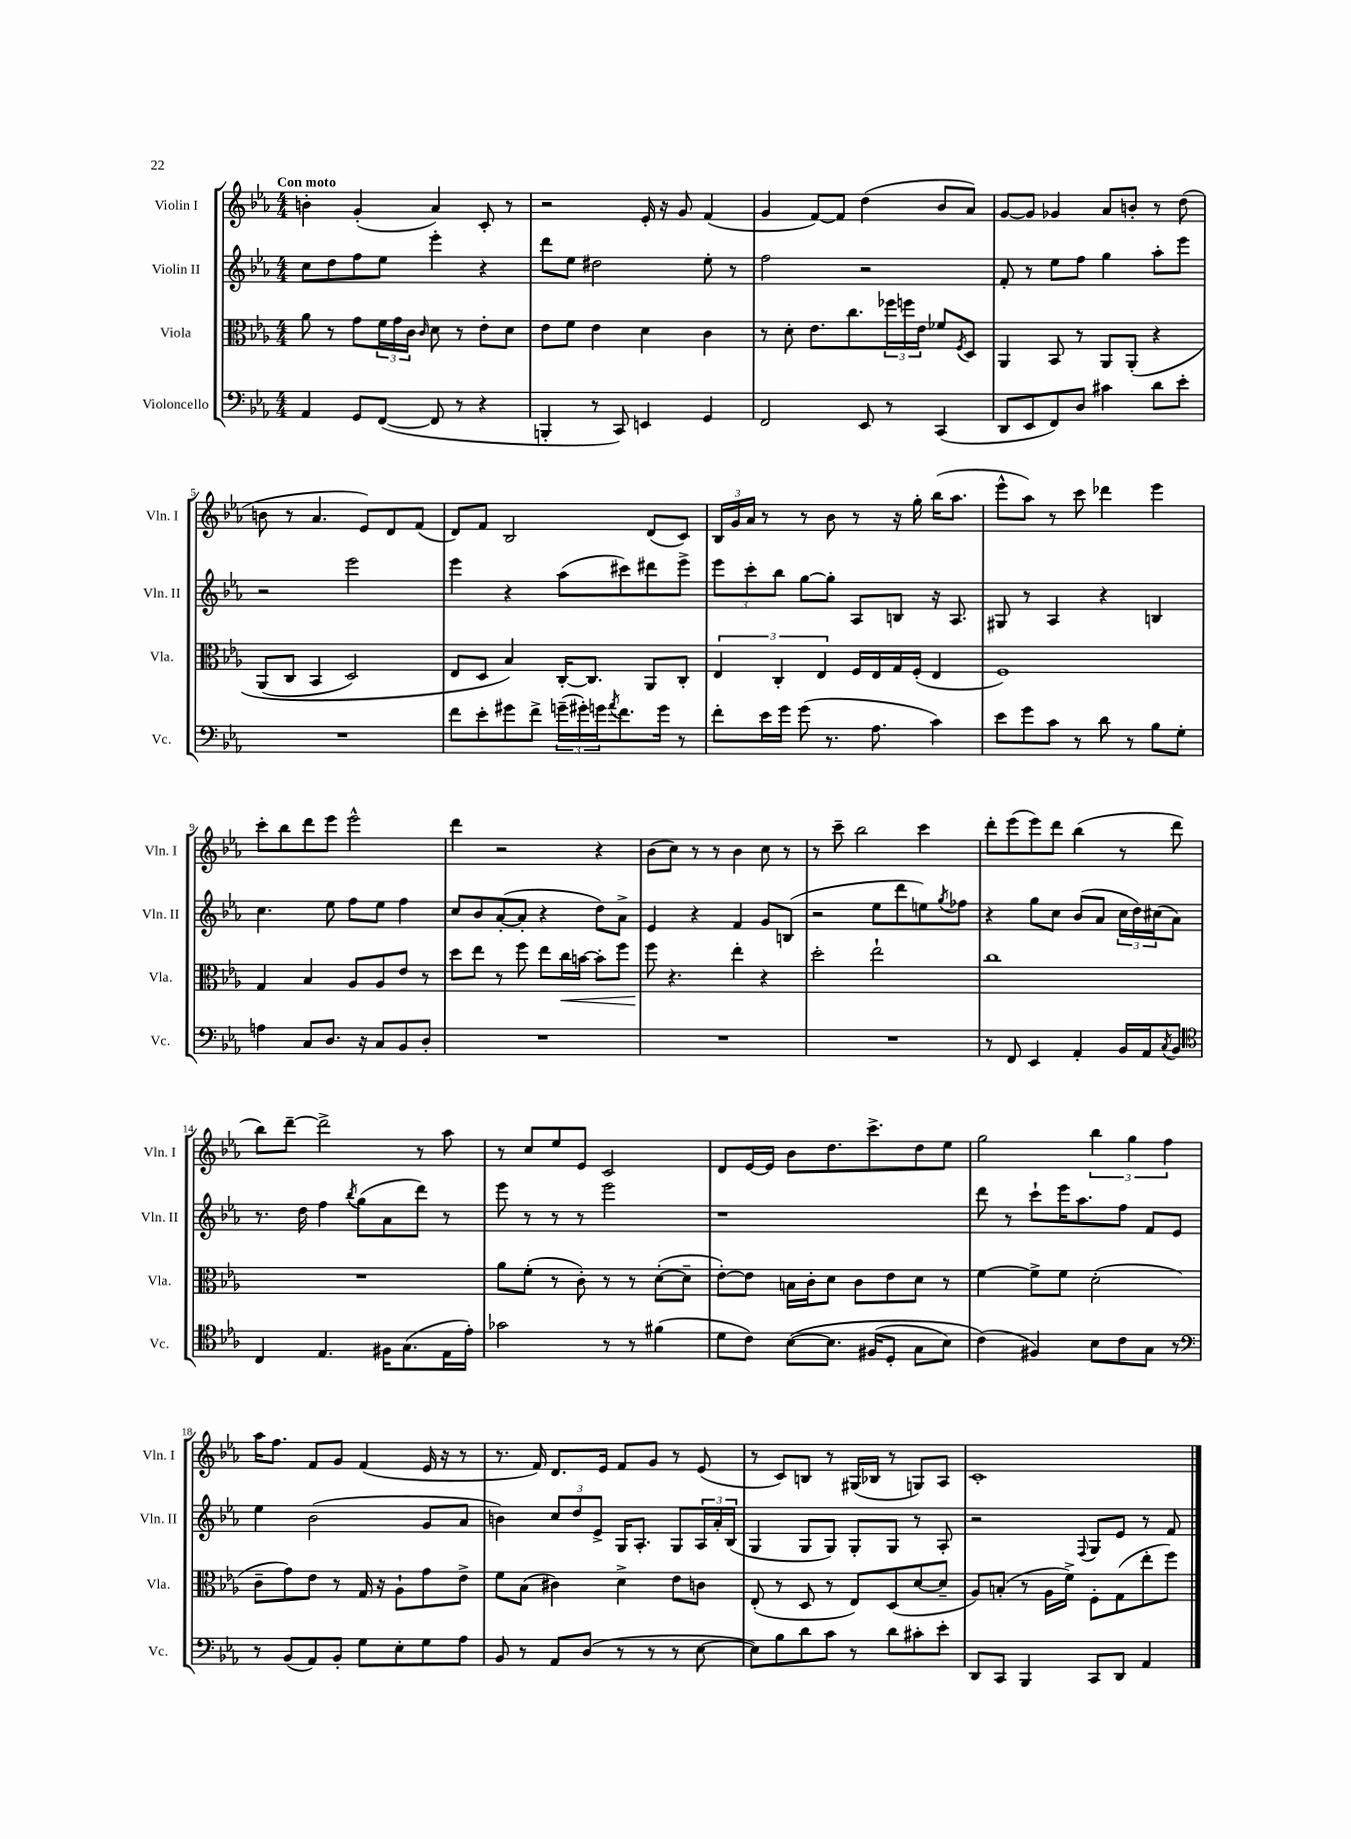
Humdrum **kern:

**kern	**kern	**kern	**kern
*staff4	*staff3	*staff2	*staff1
*clefF4	*clefC3	*clefG2	*clefG2
*k[b-e-a-]	*k[b-e-a-]	*k[b-e-a-]	*k[b-e-a-]
*M4/4	*M4/4	*M4/4	*M4/4
4AA-	8a-	8cc	4b'
.	8r	8dd	.
8GG	8g	8ff	(4g'
([8FF	24f	8ee-	.
.	24g	.	.
.	24c	.	.
.	16qqc	.	.
8FF]	8d	4eee-'	4a-)
8r	8r	.	.
4r	8e-'	4r	8c'
.	8d	.	8r
=	=	=	=
4BBB'	8e-	8ddd	2r
.	8f	8ee-	.
8r	4e-	2dd#	.
8CC)	.	.	.
4EE	4d	.	16e-'
.	.	.	16r
.	.	.	8g
4GG	4c	8ee-'	(4f
.	.	8r	.
=	=	=	=
2FF	8r	2ff	4g
.	8d'	.	.
.	8.e-	.	[8f)
.	.	.	8f]
.	8.cc	.	.
8EE-	.	2r	(4dd
8r	24ff-	.	.
.	24ff	.	.
.	24e-	.	.
(4CC	8f-	.	8b-
.	8qF	.	.
.	8D	.	8a-)
=	=	=	=
8DD	4AA-	8f'	[8g
8EE-	.	8r	8g]
8FF)	8BB-	8ee-	4g-
8D	8r	8ff	.
4c#	8AA-	4gg	8a-
.	&(8AA-'	.	8b'
8d	4r	8aa-'	8r
8e-'	.	8eee-	(8dd
=	=	=	=
1r	(8AA-	2r	8b
.	8C	.	8r
.	4BB-	.	4.a-
.	2D)	2eee-	.
.	.	.	8e-)
.	.	.	8d
.	.	.	(8f
=	=	=	=
8f	8E-	4eee-	8d)
8e-'	8D	.	8f
8g#	4B-&)	4r	2B-
8f^	.	.	.
(24g~	[16C'	(8aa-	.
24g#')	.	.	.
.	8.C]	.	.
24g	.	.	.
8qa-	.	.	.
8.f	.	8ccc#)	.
.	8AA-	8ddd#	(8d
16g	.	.	.
8r	8C'	8eee-^	8c)
=	=	=	=
8f'	6E-	12eee-	24B-
.	.	.	24g
.	.	12ccc'	24a-
16e-	.	.	8r
.	6C'	12bb-	.
16g	.	.	.
(8g	.	[8gg	8r
.	6E-	.	.
8.r	.	8gg']	8b-
.	16F	8A-	8r
8.A-	16E-	.	.
.	16G	8B	16r
.	(16F'	.	16gg'
4c)	4E-	16r	(16bb-
.	.	8.A-	8.aa-
=	=	=	=
8e-	1F)	8G#	8eee-^^
8g	.	8r	8aa-)
8c	.	4A-	8r
8r	.	.	8ccc
8d	.	4r	4ddd-
8r	.	.	.
8B-	.	4B	4eee-
8G'	.	.	.
=	=	=	=
4A	4G	4.cc	8ccc'
.	.	.	8bb-
8C	4B-	.	8ddd
8.D	.	8ee-	8eee-
.	8A-	8ff	2eee-^^
16r	.	.	.
8C	8A-	8ee-	.
8BB-	8e-	4ff	.
8D'	8r	.	.
=	=	=	=
1r	8dd	8cc	4ddd
.	8ee-	8b-	.
.	8r	([8a-'	2r
.	8ff	8a-']	.
.	8ee-	4r	.
.	16cc	.	.
.	[16b	.	.
.	8b']	8dd)	4r
.	8ff	8a-^	.
=	=	=	=
1r	8ff	4e-	(8b-
.	4.r	.	8cc)
.	.	4r	8r
.	.	.	8r
.	4ee-'	4f	4b-
.	4r	8g	8cc
.	.	(8B	8r
=	=	=	=
1r	2dd'	2r	8r
.	.	.	8ccc~
.	.	.	2bb-
.	2ee-`	8ee-	.
.	.	8ddd	.
.	.	8ee)	4ccc
.	.	8qgg	.
.	.	8ff-	.
=	=	=	=
8r	1cc	4r	8ddd'
8FF	.	.	(8eee-
4EE-	.	8gg	8eee-)
.	.	8cc	8ddd
4AA-'	.	(8b-	(4bb-
.	.	8a-	.
16BB-	.	24cc	8r
.	.	24dd)	.
16AA-	.	.	.
.	.	(24cc#	.
8qC	.	.	.
8BB-	.	8a-)	8ddd
=	=	=	=
*clefC4	*	*	*
4C	1r	8.r	8bb-)
.	.	.	[8ddd~
.	.	16dd	.
4.E-	.	4ff	2ddd^]
.	.	8qbb-	.
.	.	(8gg	.
16F#	.	8a-	.
(8.G	.	.	.
.	.	8ddd)	8r
16E-	.	8r	8aa-
16e-')	.	.	.
=	=	=	=
2g-	8a-	8eee-	8r
.	(8f'	8r	8cc
.	8r	8r	8ee-
.	8c')	8r	8e-
8r	8r	2eee-	2c
8r	8r	.	.
(4f#	([8d'	.	.
.	8d~]	.	.
=	=	=	=
8d	[8e-')	1r	8d
8c)	8e-]	.	[16e-
.	.	.	16e-]
&([8B-	16B	.	8b-
.	16c'	.	.
8.B-]	8d	.	8.dd
.	8c	.	.
(16F#	.	.	8.ccc^
8D'	8e-	.	.
8G	8d	.	8dd
8B-)	8r	.	8ee-
=	=	=	=
(4c&)	[4f	8ddd	2gg
.	.	8r	.
4F#)	8f^]	8ccc`	.
.	8f	16eee-	.
.	.	8.aa-	.
8B-	(2d'	.	6bb-
8c	.	8ff	.
.	.	.	6gg
8G	.	8f	.
.	.	.	6ff
8r	.	8e-	.
=	=	=	=
*clefF4	*	*	*
8r	8c~	4ee-	16aa-
.	.	.	8.ff
(8BB-	8g)	.	.
8AA-)	8e-	(2b-	8f
8BB-'	8r	.	8g
8G	16G	.	(4f
.	16r	.	.
8E-'	8A-`	.	.
8G	8g	8g	16e-
.	.	.	16r
8A-	8e-^	8a-	8r
=	=	=	=
8BB-	8f	4b)	8.r
8r	(8B-	.	.
.	.	.	16f)
8AA-	4c#)	12cc	8.d
.	.	12dd	.
(8D	.	.	.
.	.	12e-^	.
.	.	.	16e-
8r	4d^	16G	8f
.	.	8.A-'	.
8r	.	.	8g
8r	8e-	8G	8r
[8E-	8c	24A-	(8e-
.	.	24a-'	.
.	.	(24B-	.
=	=	=	=
8E-])	(8E-'	4G	8r
8B-	8r	.	8c)
8d	8D	8G	8B
8c	8r	8G)	8r
8r	8E-)	8G'	(16G#
.	.	.	16B-
8d	(8D	8G	8r
8c#'	[8d	8r	8G)
8e-'	8d~]	8A-'	8A-
=	=	=	=
8DD	8A-)	2r	1c'
8CC	(8B'	.	.
4BBB-	8r	.	.
.	16A-	.	.
.	16f^)	.	.
.	.	8qqF	.
8CC	8F'	8G	.
8DD	(8G	8e-	.
4AA-	8ee-'	8r	.
.	8ff)	8f	.
==	==	==	==
*-	*-	*-	*-
